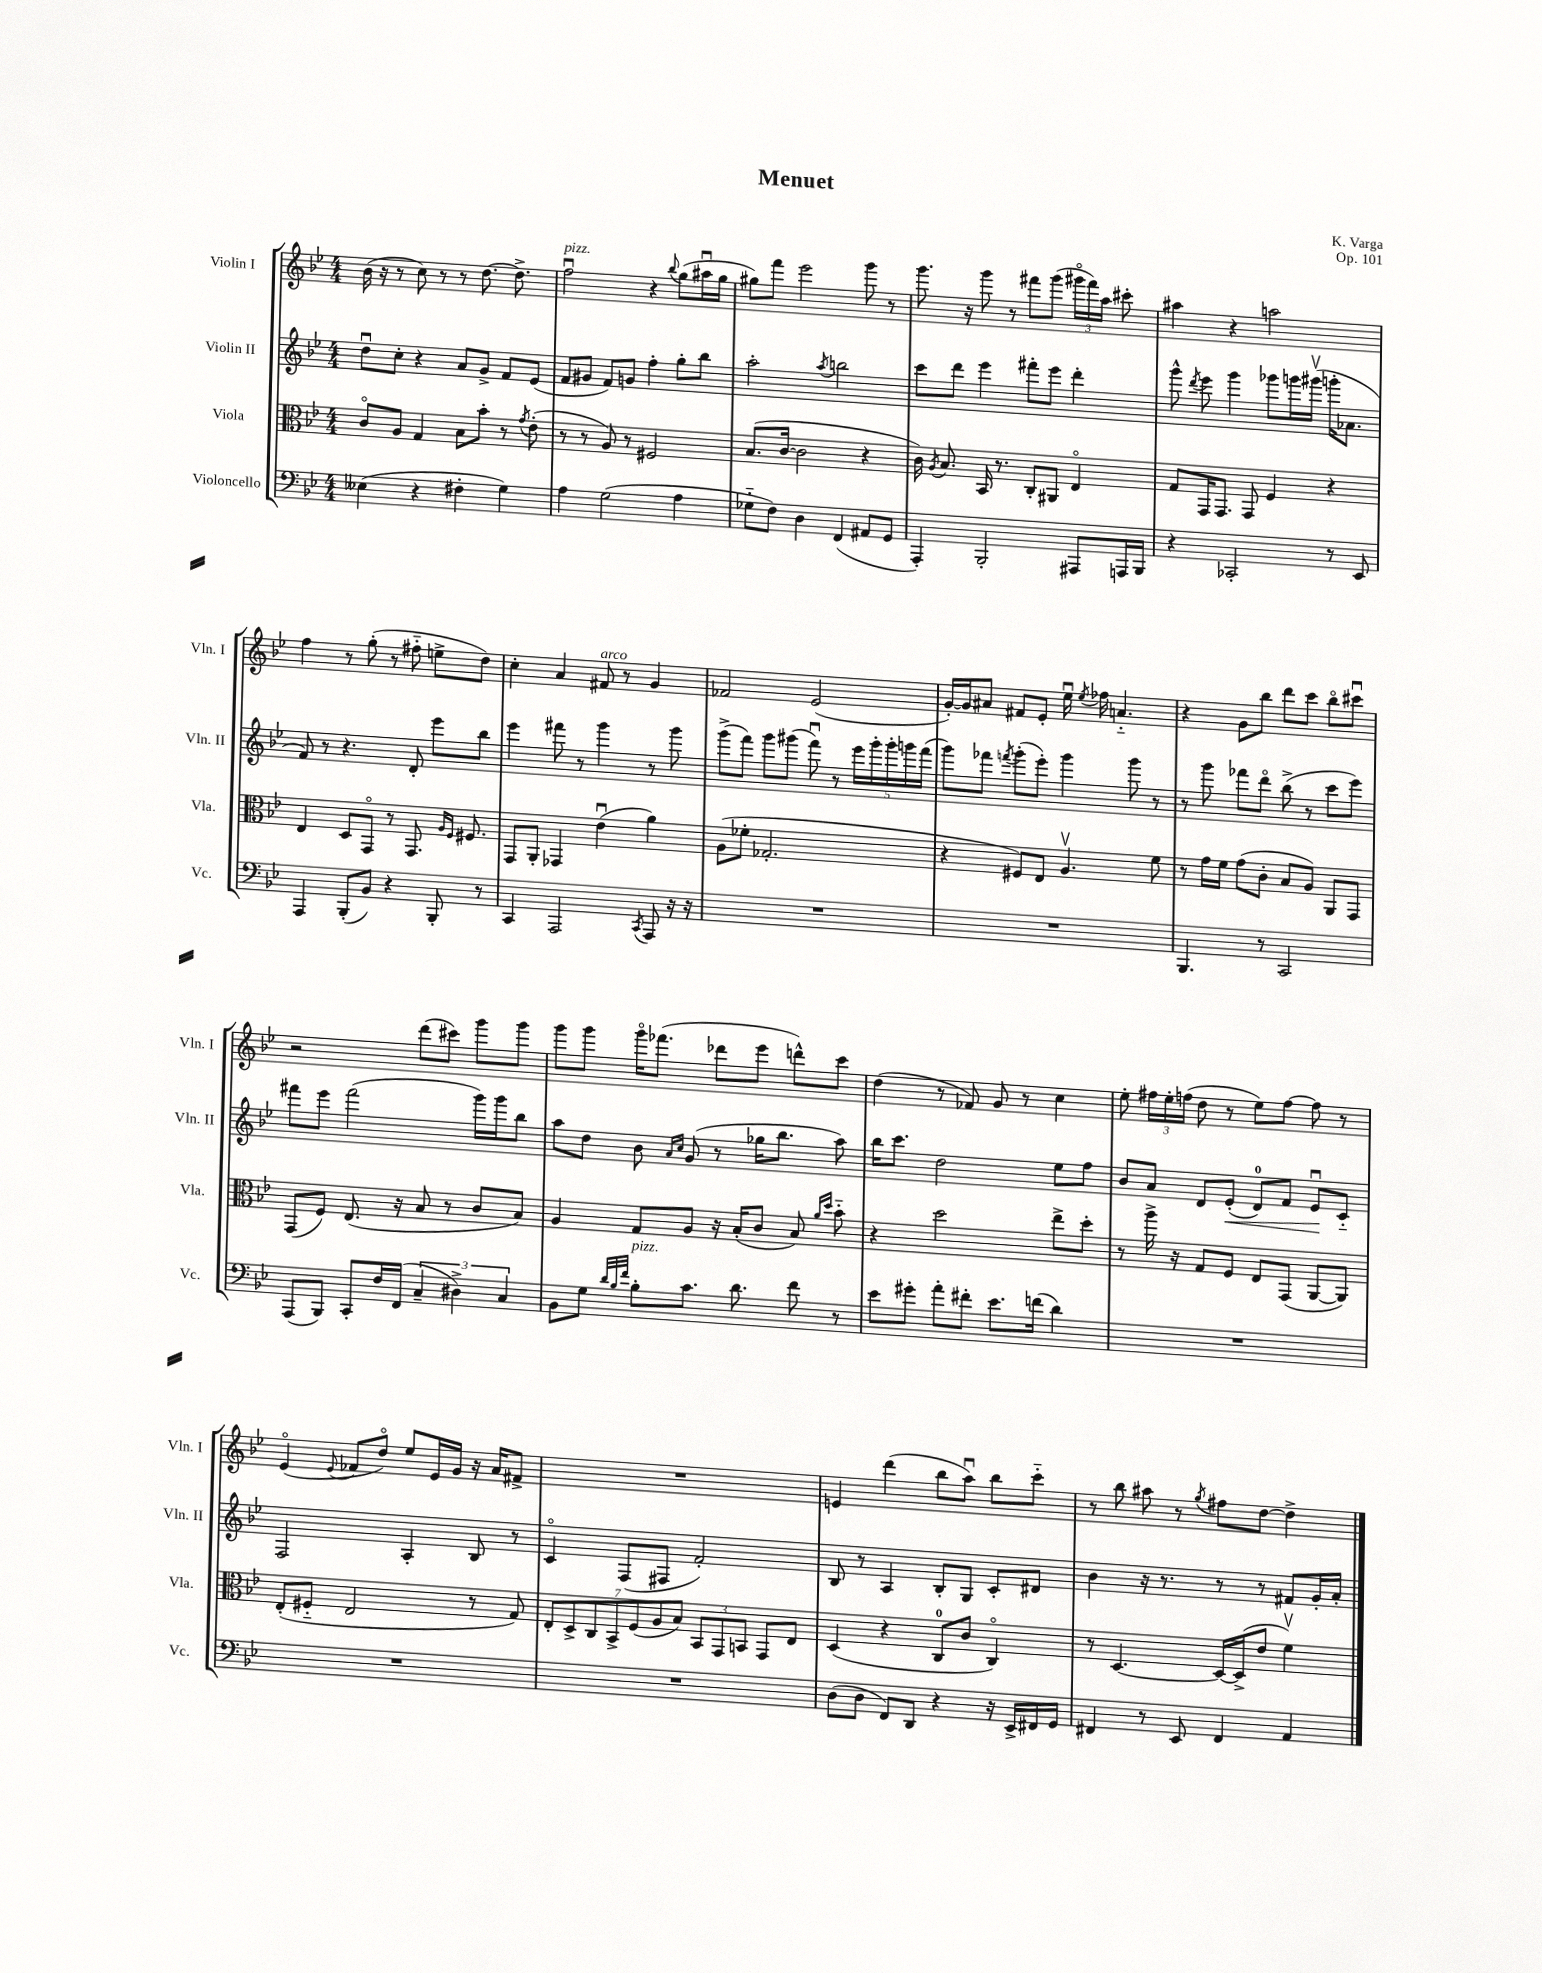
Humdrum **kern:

**kern	**kern	**kern	**kern
*staff4	*staff3	*staff2	*staff1
*clefF4	*clefC3	*clefG2	*clefG2
*k[b-e-]	*k[b-e-]	*k[b-e-]	*k[b-e-]
*M4/4	*M4/4	*M4/4	*M4/4
(4E--\	8co/L	8ddu\L	(16b-\
.	.	.	16r
.	8A/J	8cc'\J	8r
4r	4G/	4r	8cc\)
.	.	.	8r
4F#'\	8B-\L	8a/L	8r
.	8b-'\J	8g^/J	[8.dd\
4G\)	8r	8f/L	.
.	.	.	8.dd^\]
.	8qg/	.	.
.	(8e-'\	(8e-/J	.
=	=	=	=
4A\	8r	8f/L	2ffu\
.	8r	8g#/J	.
(2G\	8A/)	8f/L)	.
.	8r	8g/J	.
.	2F#/	4ff'\	4r
.	.	.	8qqbb-/
4A\	.	8gg'\L	(8gg\L
.	.	8bb-\J	16aa#u\L
.	.	.	16gg\JJ
=	=	=	=
8G-'~\L	(8.B-/L	2aa'\	8gg#\L)
8F\J)	.	.	8fff\J
.	[16c/Jk	.	.
4D\	2c\]	.	2eee-\
.	.	8qaa/	.
(4FF/	.	2bb\	.
8AA#/L	4r	.	8ggg\
8GG/J	.	.	8r
=	=	=	=
4AAA'/)	16c\)	8ccc\L	8.ggg\
.	8qA/	.	.
.	8.B-/	.	.
.	.	8ddd\J	.
.	.	.	16r
2BBB-'/	16BB-/	4eee-\	8ggg\
.	8.r	.	.
.	.	.	8r
.	8C'/L	8fff#'\L	8fff#\L
.	8AA#/J	8eee-\J	(8ggg\J
8AAA#/L	4E-o/	4ddd'\	24ggg#o\LL
.	.	.	24fff#\)
.	.	.	24aa\JJ
16AAA/L	.	.	8ccc#'\
16BBB-/JJ	.	.	.
=	=	=	=
4r	8G/L	8ggg^^\	4aa#\
.	.	8qddd/	.
.	16GG/K	8eee-\	.
.	8.GG/J	.	.
2CC-'/	.	4ggg\	4r
.	8GG/	.	.
.	4F/	8ggg-\L	2aa\
.	.	16ggg\L	.
.	.	(16ggg#v\JJ	.
8r	4r	16ggg'\LK	.
.	.	8.a-\J	.
8EE-/	.	.	.
=	=	=	=
4AAA/	4E-/	8f/)	4ff\
.	.	8r	.
(8BBB-'/L	8D/L	4.r	8r
8BB-/J)	8GGo/J	.	(8gg'\
4r	8r	.	8r
.	8.GG/	8d'/	8ff#'~\
8BBB-'/	.	8eee-\L	8ee^\L
.	16qqA/LL	.	.
.	16qqF/JJ	.	.
.	8.F#/	.	.
8r	.	8bb-\J	8dd\J)
=	=	=	=
4CC/	8GG/L	4eee-\	4cc'\
.	8AA'/J	.	.
2AAA/	4GG-/	8fff#\	4a/
.	.	8r	.
.	(4e-u\	4ggg\	8f#/
.	.	.	8r
8qCC/	.	.	.
8AAA/	4a\)	8r	4g/
16r	.	8ggg\	.
16r	.	.	.
=	=	=	=
1r	(8A\L	(8ggg^\L	2f-/
.	8f-'\J	8fff\J)	.
.	2.G-'/	8ggg\L	.
.	.	(8ggg#\J	.
.	.	8fffu\)	(2e-/
.	.	8r	.
.	.	20eee-\LL	.
.	.	20ggg#'\	.
.	.	20ggg#'\	.
.	.	20ggg\	.
.	.	(20fff\JJ	.
=	=	=	=
1r	4r	8ggg\L)	[16g'/LL)
.	.	.	16g/]J
.	.	8fff-\J	8a#/J
.	.	8qfff/	.
.	8F#/L)	(8ggg'\L	8f#/L
.	8E-/J	8eee-'\J)	8e-'/J
.	4.Av/	4ggg\	16ee-u\
.	.	.	8qee-/
.	.	.	16ff-\
.	.	.	4.a'~/
.	.	8ggg\	.
.	8f\	8r	.
=	=	=	=
4.BBB-/	8r	8r	4r
.	16g\LL	8ggg\	.
.	16f\JJ	.	.
.	(8g\L	8fff-\L	8g\L
8r	8c'\J	8dddo\J	8bb-\J
2CC/	8B-/L	(8bb-^\	8ddd\L
.	8A/J)	8r	8ccc\J
.	8AA/L	8ccc\L	8bb-o\L
.	8GG/J	8eee-\J)	8ccc#u\J
=	=	=	=
(8AAA/L	(8GG/L	8fff#\L	2r
8BBB-/J)	8F/J)	8eee-\J	.
8CC'/L	(8.E-/	(2fff#\	.
16F/L	.	.	.
(16FF/JJ	16r	.	.
6C~/	8B-/	.	(8ddd\L
.	8r	.	8ccc#\J)
6D#^\)	.	.	.
.	8c/L	16ggg\LL)	8ggg\L
.	.	16ggg\J	.
6C/	.	.	.
.	8B-/J)	8bb-\J	8ggg\J
=	=	=	=
8BB-\L	4A/	8aa\L	8ggg\L
8G\J	.	8dd\J	8ggg\J
32qqd/LLL	.	.	.
32qqB-/	.	.	.
32qqf/JJJ	.	.	.
8B-'\L	8G/L	8b-\	16gggo\LK
.	.	.	(8.fff-\J
.	.	16qqa/LL	.
.	.	16qqcc/JJ	.
8.c\J	8A/J	(8g/	.
.	16r	8r	8ddd-\L
8.d\	(16B-'/LK	.	.
.	8c/J	16gg-\LK	8eee-\J
.	.	8.bb-\J	.
8f\	8B-/)	.	8ddd^^\L)
.	16qqa/LL	.	.
.	16qqdd/JJ	.	.
8r	8b-'~\	8aa\)	8ccc\J
=	=	=	=
8e-\L	4r	16bb-\LK	(4dd\
.	.	8.ccc\J	.
8g#'\J	.	.	.
8a'\L	2dd\	2dd\	8r
8f#'\J	.	.	8f-/)
8.e-\L	.	.	8g/
.	.	.	8r
(16f\Jk	.	.	.
4d\)	8ee-^\L	8ee-\L	4cc\
.	8dd'\J	8ff\J	.
=	=	=	=
1r	8r	8b-/L	8ee-'\
.	16aa^\	8a/J	24ff#\LL
.	.	.	24ee-'\
.	16r	.	.
.	.	.	(24ff\JJ
.	8G/L	8d/L	8dd\
.	8F/J	(8e-'/J	8r
.	8E-/L	8d/L)	8ee-\L)
.	(8GG/J	8f/J	[8ff\J
.	[8AA/L	8e-u/L	8ff\]
.	8AA/]J)	8c'~/J	8r
=	=	=	=
1r	(8E-'/L	2F/	(4e-o/
.	8F#'~/J	.	.
.	.	.	8qqe-/
.	2E-/	.	8f-/L
.	.	.	8ddo/J)
.	.	4A'/	8ee-/L
.	.	.	16e-/L
.	.	.	16g/JJ
.	8r	8B-/	16r
.	.	.	16a/LK
.	8G/)	8r	8f#^/J
=	=	=	=
1r	14E-'/L	4co/	1r
.	14D^/	.	.
.	14C/	.	.
.	14BB-^/	.	.
.	.	(8F/L	.
.	(14F/	.	.
.	14A/	.	.
.	.	8F#/J	.
.	14B-/J)	.	.
.	12BB-/L	2f'/)	.
.	12GG/	.	.
.	12BB/J	.	.
.	8GG/L	.	.
.	8E-/J	.	.
=	=	=	=
(8D\L	(4D/	8B-/	4e/
8D\J	.	8r	.
8FF/L)	4r	4A/	(4ddd\
8DD/J	.	.	.
4r	8C/L	8B-'/L	8bb-\L
.	8c/J	8G/J	8aau\J)
16r	4Co/)	8c'/L	8bb-\L
16EE-^/LL	.	.	.
16FF#/	.	8d#/J	8ccc'~\J
16GG/JJ	.	.	.
=	=	=	=
4FF#/	8r	4b-\	8r
.	[4.D/	.	8bb-\
8r	.	16r	8aa#\
.	.	8.r	.
8EE-/	.	.	8r
.	.	.	8qgg/
4FF#/	16D/_LL	8r	8ff#\L
.	(16D^/]J	.	.
.	8e-/J	8r	[8dd\J
4AA/	4fv\)	8f#/L	4dd^\]
.	.	16g'/L	.
.	.	16a'/JJ	.
==	==	==	==
*-	*-	*-	*-
